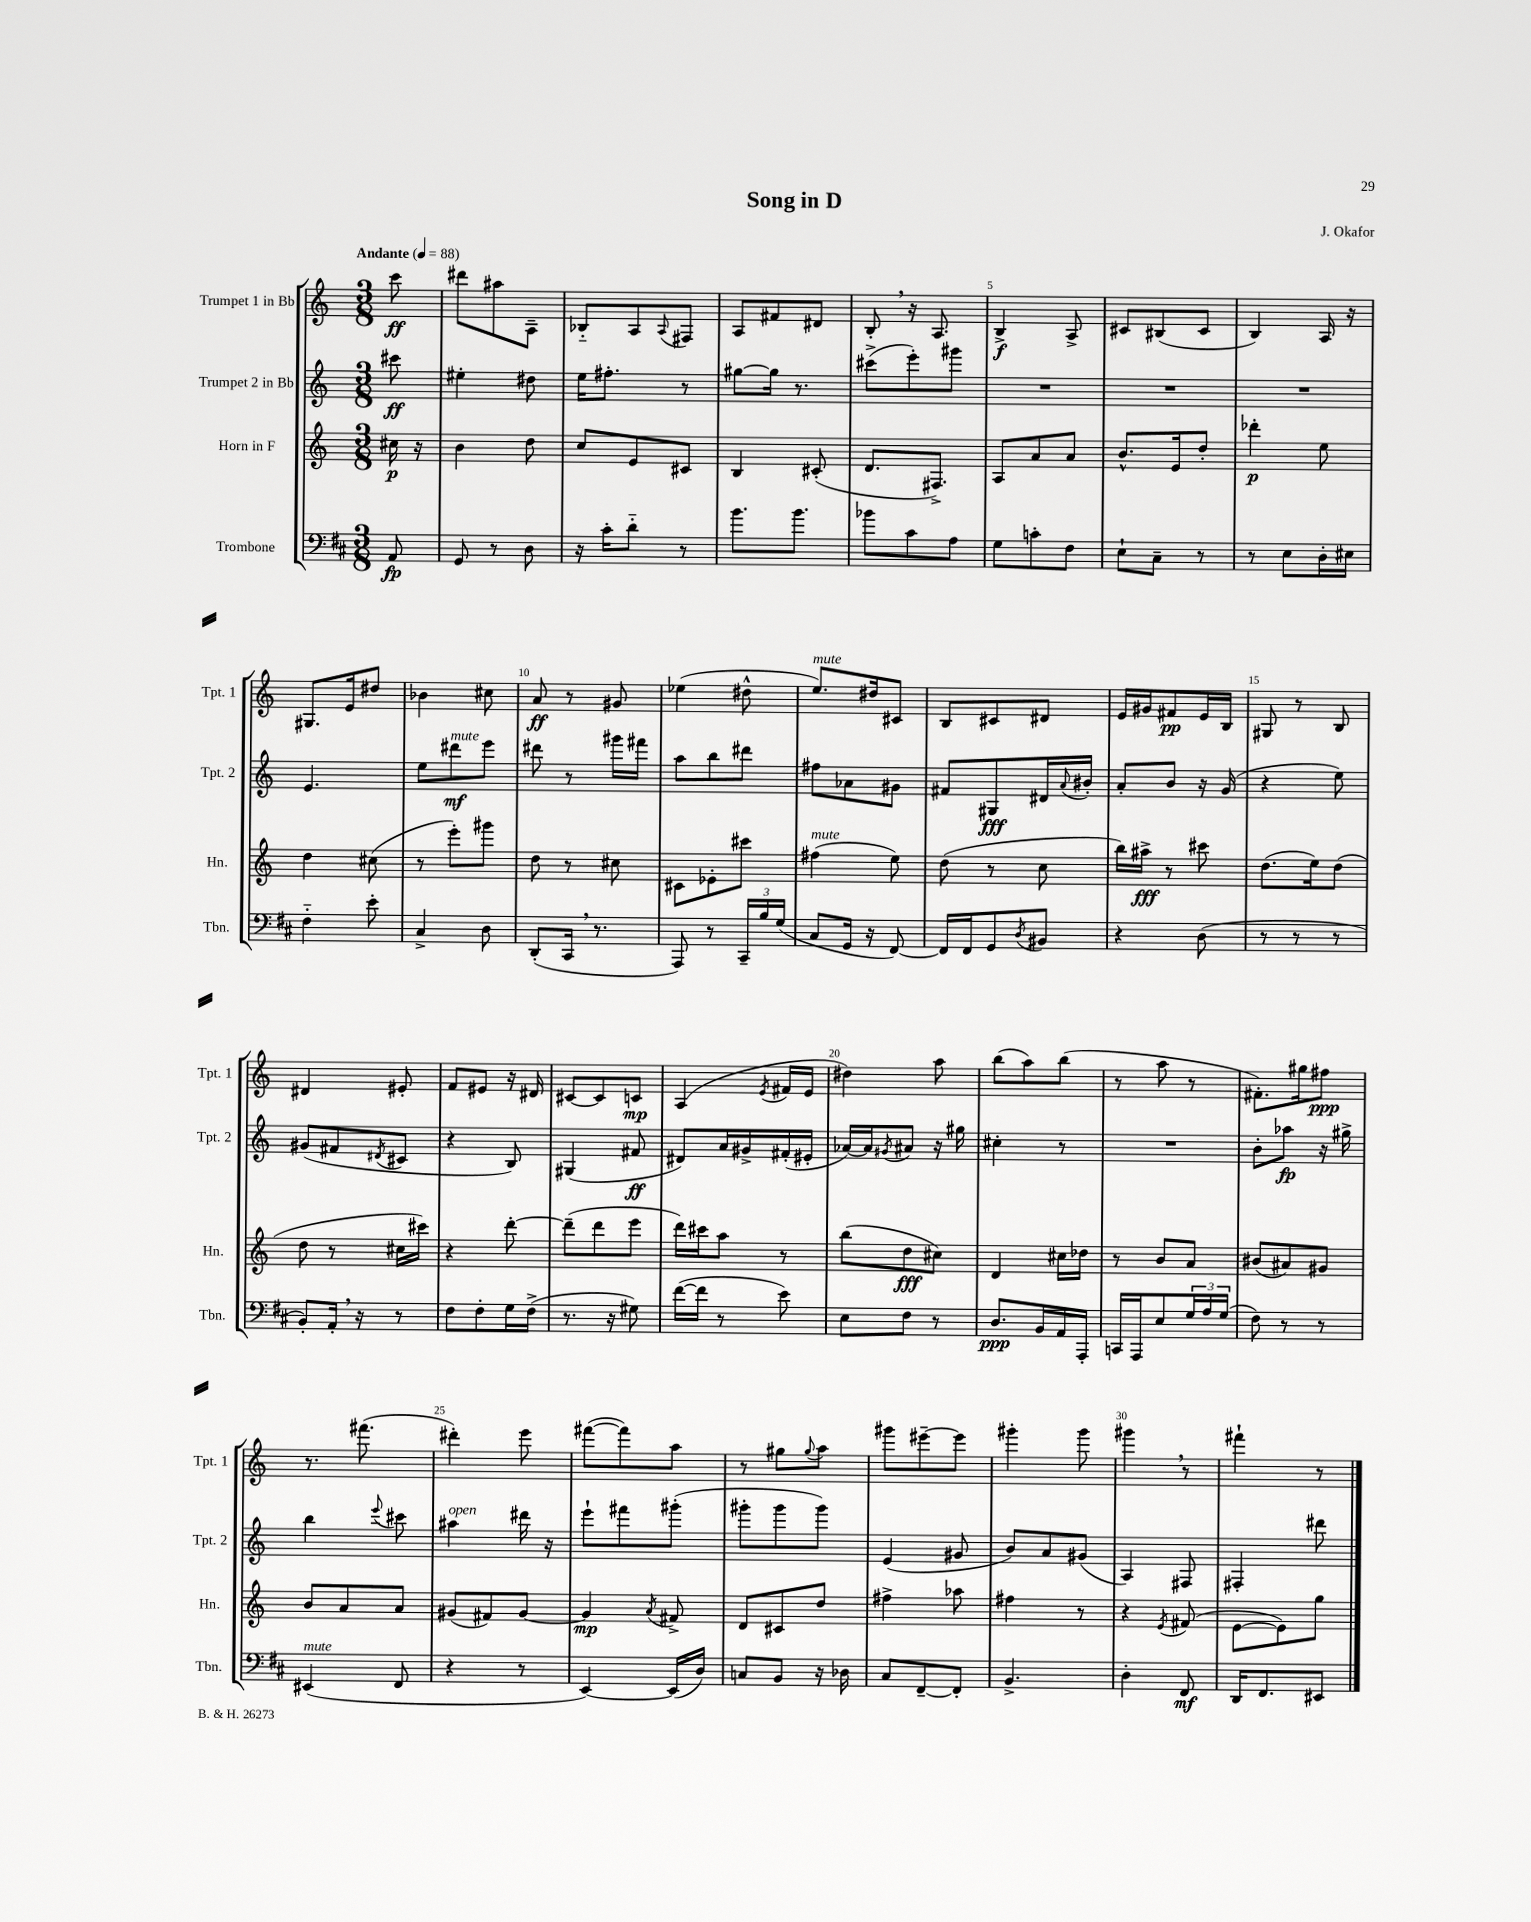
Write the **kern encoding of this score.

**kern	**kern	**kern	**kern
*staff4	*staff3	*staff2	*staff1
*clefF4	*clefG2	*clefG2	*clefG2
*k[f#c#]	*k[]	*k[]	*k[]
*M3/8	*M3/8	*M3/8	*M3/8
*MM88	*MM88	*MM88	*MM88
8AA/	16cc#\	8ccc#\	8ccc\
.	16r	.	.
=	=	=	=
8GG/	4b\	4ee#'\	8ddd#\L
8r	.	.	8aa#\
8D\	8dd\	8dd#\	8A~\J
=	=	=	=
16r	8cc/L	16ee\LK	8B-'~/L
16c#'\LK	.	8.ff#'\J	.
8d'~\J	8e/	.	8A/
.	.	.	8qqA/
8r	8c#/J	8r	8F#/J
=	=	=	=
8.b\L	4B/	[8gg#\L	8A/L
.	.	16gg#\]Jk	8f#/
8.b\J	.	8.r	.
.	(8c#'/	.	8d#/J
=	=	=	=
8b-\L	8.d/L	(8ccc#^\L	8B'/
8c#\	.	8eee'\)	16r
.	8.F#^/J)	.	8.A/
8A\J	.	8ggg#\J	.
=	=	=	=
8G\L	8A/L	4.r	4B^/
8c'\	8a/	.	.
8F#\J	8a/J	.	8A^/
=	=	=	=
8E`\L	8.b^^/L	4.r	8c#/L
8C#~\J	.	.	(8B#/
.	16e/k	.	.
8r	8dd'/J	.	8c#/J
=	=	=	=
8r	4ddd-'\	4.r	4B/)
8E\L	.	.	.
16D'\L	8ee\	.	16A/
16E#\JJ	.	.	16r
=	=	=	=
4F#'~\	4dd\	4.e/	8.G#/L
.	.	.	16e/k
8e'\	(8cc#\	.	8dd#/J
=	=	=	=
4C#^/	8r	8ee\L	4b-\
.	8eee'\L)	8ddd#\	.
8D\	8ggg#\J	8eee\J	8cc#\
=	=	=	=
(8DD'/L	8dd\	8ddd#\	8a/
16CC#/Jk	8r	8r	8r
8.r	.	.	.
.	8cc#\	16ggg#\LL	8g#/
.	.	16fff#\JJ	.
=	=	=	=
8AAA/)	8c#\L	8aa\L	(4ee-\
8r	8e-'\	8bb\	.
24CC#~/LL	8ccc#\J	8ddd#\J	8dd#^^\
24B/	.	.	.
(24G/JJ	.	.	.
=	=	=	=
8C#/L	(4ff#\	8ff#\L	8.ee/L)
16GG/Jk	.	8a-\	.
16r	.	.	16dd#/k
[8FF#/)	8ee\)	8g#\J	8c#/J
=	=	=	=
16FF#/]LL	(8dd\	8f#/L	8B/L
16FF#/J	.	.	.
8GG/	8r	8G#/	8c#/
8qD/	.	.	.
8BB#/J	8cc\	16d#/L	8d#/J
.	.	8qqa/	.
.	.	16b#'/JJ	.
=	=	=	=
4r	16bb\LL)	8a'/L	16e/LL
.	16aa#^\JJ	.	16g#/J
.	8r	8b/J	8f#/
(8D\	8ccc#\	16r	16e/L
.	.	(16g/	16B/JJ
=	=	=	=
8r	(8.dd\L	4r	8G#/
8r	.	.	8r
.	16ee\k)	.	.
8r	(8dd\J	8ee\)	8B/
=	=	=	=
8BB'/L)	8dd\	(8g#/L	4d#/
16AA'/Jk	8r	8f#/	.
16r	.	.	.
.	.	8qd#/	.
8r	16cc#\LL	8c#/J	8e#'/
.	16ccc#\JJ)	.	.
=	=	=	=
8F#\L	4r	4r	8f/L
8F#'\	.	.	8e#/J
16G\L	[8ddd'\	8B/)	16r
(16F#^\JJ	.	.	16d#/
=	=	=	=
8.r	(8ddd~\]L	(4G#/	[8c#/L
.	8ddd\	.	8c#/]
16r	.	.	.
8G#\)	8eee\J	8f#/	8c/J
=	=	=	=
([16f#\LL	16ddd\LL)	8d#/L)	(4A/
16f#\]JJ	16ccc#\J	.	.
8r	8aa\J	16a/L	.
.	.	16g#^/	.
.	.	.	8qe/
8e\)	8r	(16f#'/	16f#/LL
.	.	16e#'/JJ	16e/JJ
=	=	=	=
8E\L	(8bb\L	[16a-/LL)	4dd#\)
.	.	16a-/]J	.
.	.	8qg#/	.
8F#\J	8dd\	8a#/J	.
8r	8cc#\J)	16r	8aa\
.	.	16gg#\	.
=	=	=	=
8.D/L	4d/	4cc#'\	(8bb\L
.	.	.	8aa\)
16BB/L	.	.	.
16AA/	16cc#\LL	8r	(8bb\J
16AAA'/JJ	16dd-\JJ	.	.
=	=	=	=
16CC/LL	8r	4.r	8r
16AAA/J	.	.	.
8E/	8b/L	.	8aa\
24G/L	8a/J	.	8r
24A/	.	.	.
(24G/JJ	.	.	.
=	=	=	=
8F#\)	(8b#/L	8b'\L	8.f#'\L)
8r	8a#/)	8aa-\J	.
.	.	.	16gg#\k
8r	8g#/J	16r	8ff#\J
.	.	16gg#^\	.
=	=	=	=
(4EE#/	8b/L	4bb\	8.r
.	8a/	.	.
.	.	.	(8.fff#\
.	.	8qqeee/	.
8FF#/	8a/J	8ccc#\	.
=	=	=	=
4r	(8g#/L	4aa#\	4ddd#'\)
.	8f#/)	.	.
8r	[8g#/J	16ddd#\	8eee\
.	.	16r	.
=	=	=	=
[4EE/)	4g#/]	8eee`\L	([8fff#\L
.	.	8fff#\	8fff#\])
.	8qa/	.	.
(16EE/]LL	8f#^/	(8ggg#'\J	8aa\J
16D/JJ)	.	.	.
=	=	=	=
8C/L	8d/L	8ggg#'\L	8r
8BB/J	8c#/	8ggg#\	8gg#\L
.	.	.	8qqgg#/
16r	8dd/J	8ggg#\J)	8aa\J
16D-\	.	.	.
=	=	=	=
8C#/L	4ff#^\	(4e/	8ggg#\L
[8FF#~/	.	.	[8eee#~\
8FF#'/]J	8aa-\	8g#/	8eee#\]J
=	=	=	=
4.BB^/	4ff#\	8b/L)	4ggg#'\
.	.	8a/	.
.	8r	(8g#/J	8ggg#\
=	=	=	=
4D'\	4r	4A/)	4ggg#\
.	8qe/	.	.
8FF#/	(8f#/	8F#/	8r
=	=	=	=
16DD/LK	[8e\L	4F#'/	4fff#`\
8.FF#/	.	.	.
.	8e\])	.	.
8EE#/J	8gg\J	8ddd#\	8r
==	==	==	==
*-	*-	*-	*-
